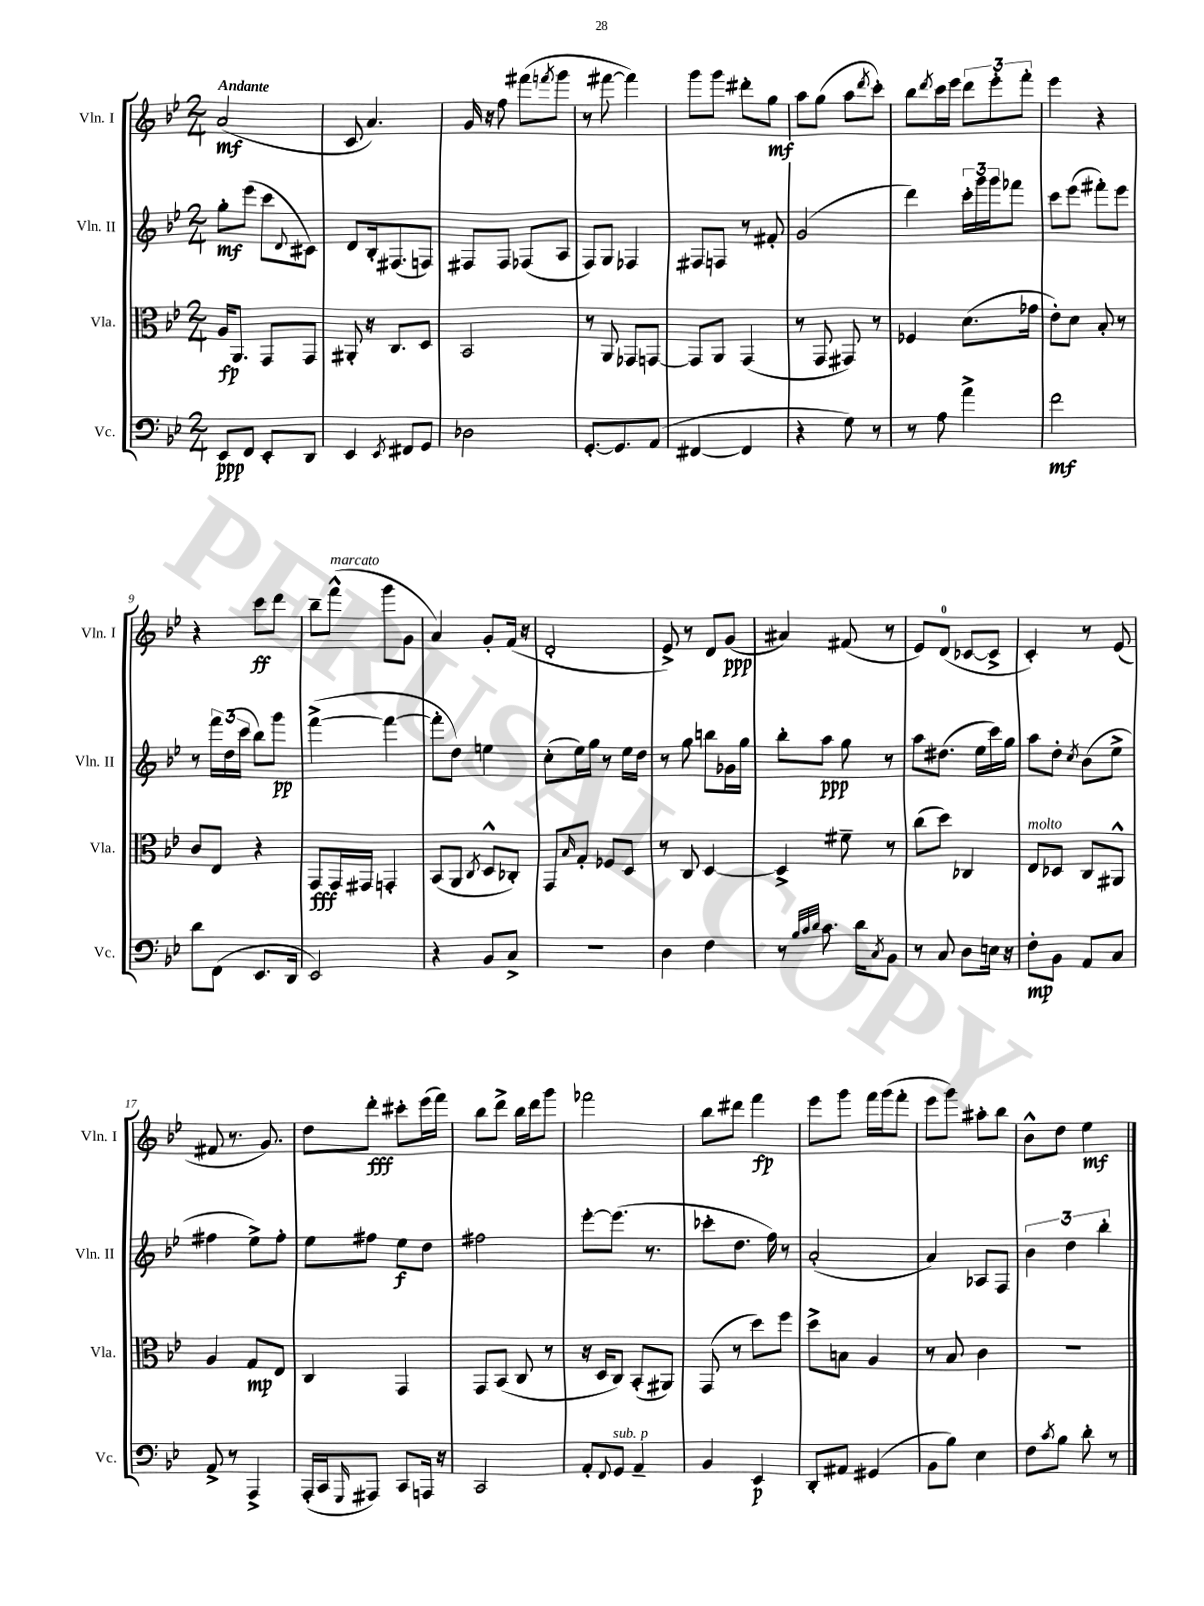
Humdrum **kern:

**kern	**dynam	**kern	**dynam	**kern	**dynam	**kern	**dynam
*part4	*part4	*part3	*part3	*part2	*part2	*part1	*part1
*staff4	*staff4	*staff3	*staff3	*staff2	*staff2	*staff1	*staff1
*I"Vc.	*	*I"Vla.	*	*I"Vln. II	*	*I"Vln. I	*
*I'Vc.	*	*I'Vla.	*	*I'Vln. II	*	*I'Vln. I	*
*clefF4	*	*clefC3	*	*clefG2	*	*clefG2	*
*k[b-e-]	*	*k[b-e-]	*	*k[b-e-]	*	*k[b-e-]	*
*M2/4	*	*M2/4	*	*M2/4	*	*M2/4	*
=1	=1	=1	=1	=1	=1	=1	=1
!	!	!	!	!	!	!LO:TX:a:B:t=Andante	!
8EE-/L	ppp	16A/KL	fp	8gg'\L	mf	(2a/	mf
.	.	8.AA/J	.	.	.	.	.
8FF/J	.	.	.	(8eee-\J	.	.	.
8EE-'/L	.	8GG/L	.	8ccc\L	.	.	.
.	.	.	.	8qqd/	.	.	.
8DD/J	.	8GG/J	.	8c#X\J)	.	.	.
=2	=2	=2	=2	=2	=2	=2	=2
4EE-/	.	8AA#X'/	.	8d/L	.	8c/	.
.	.	16r	.	16B-'/k	.	4.a/)	.
.	.	8.C/L	.	(8.F#X/	.	.	.
8qEE-/	.	.	.	.	.	.	.
8FF#X/L	.	.	.	.	.	.	.
8GG/J	.	8D/J	.	8Fn/J)	.	.	.
=3	=3	=3	=3	=3	=3	=3	=3
2D-X\	.	2BB-/	.	8F#X/L	.	16g/	.
.	.	.	.	.	.	16r	.
.	.	.	.	8F#/J	.	8ff\	.
.	.	.	.	(8F-X/L	.	(8fff#X\L	.
.	.	.	.	.	.	8qfffn/	.
.	.	.	.	8A/J	.	8ggg\J	.
=4	=4	=4	=4	=4	=4	=4	=4
[8.GG'/L	.	8r	.	8F/L)	.	8r	.
.	.	8AA/	.	8G/J	.	[8fff#X\	.
8.GG/]	.	.	.	.	.	.	.
.	.	8GG-X/L	.	4F-X/	.	4fff#\])	.
(8AA/J	.	[8GGn/J	.	.	.	.	.
=5	=5	=5	=5	=5	=5	=5	=5
[4FF#X/	.	8GG/L]	.	8F#X/L	.	8ggg\L	.
.	.	8AA/J	.	8Fn/J	.	8ggg\J	.
4FF#/]	.	(4GG/	.	8r	.	8ddd#X'\L	.
.	.	.	.	8f#X'/	.	8gg\J	mf
=6	=6	=6	=6	=6	=6	=6	=6
4r	.	8r	.	(2g/	.	8aa\L	.
.	.	8GG/	.	.	.	(8gg\J	.
8G\)	.	8GG#X/)	.	.	.	8aa\L	.
.	.	.	.	.	.	8qddd/	.
8r	.	8r	.	.	.	8ccc'\J)	.
=7	=7	=7	=7	=7	=7	=7	=7
8r	.	4F-X/	.	4ddd\)	.	8bb-\L	.
.	.	.	.	.	.	8qddd/	.
8A\	.	.	.	.	.	16ccc\L	.
.	.	.	.	.	.	16eee-\JJ	.
4a^\	.	(8.d\L	.	24ccc'\LL	.	12ddd\L	.
.	.	.	.	24ggg\	.	.	.
.	.	.	.	24ggg\J	.	12eee-'\	.
.	.	.	.	8fff-X\J	.	.	.
.	.	.	.	.	.	12fff'\J	.
.	.	16g-X\Jk	.	.	.	.	.
=8	=8	=8	=8	=8	=8	=8	=8
2f\	mf	8e-'\L)	.	8ccc\L	.	4eee-\	.
.	.	8d\J	.	(8eee-\J	.	.	.
.	.	8B-'/	.	8fff#X'\L)	.	4r	.
.	.	8r	.	8eee-\J	.	.	.
!!LO:LB:g=z
=9	=9	=9	=9	=9	=9	=9	=9
8d\L	.	8c/L	.	8r	.	4r	.
(8FF\J	.	8E-/J	.	24fff\LL	.	.	.
.	.	.	.	(24dd\	.	.	.
.	.	.	.	24ccc\JJ	.	.	.
8.EE-/L	.	4r	.	8bb-\L)	.	8ccc\L	ff
.	.	.	.	8ggg\J	pp	8ddd\J	.
16DD/Jk	.	.	.	.	.	.	.
=10	=10	=10	=10	=10	=10	=10	=10
2EE-/)	.	8GG/L	fff	([4fff^\	.	8bb-~\L	.
!	!	!	!	!	!	!LO:TX:a:i:t=marcato	!
.	.	16GG/L	.	.	.	(8fff^^\J	.
.	.	16GG#X/JJ	.	.	.	.	.
.	.	4GGn'/	.	4fff\_	.	8ggg\L	.
.	.	.	.	.	.	8g\J	.
=11	=11	=11	=11	=11	=11	=11	=11
4r	.	(8BB-/L	.	8fff'\L]	.	4a/)	.
.	.	8AA/J	.	8dd\J)	.	.	.
.	.	8qC/	.	.	.	.	.
8BB-/L	.	8D^^/L	.	4een\	.	8g'/L	.
8C^/J	.	8C-X'/J)	.	.	.	(16f/Jk	.
.	.	.	.	.	.	16r	.
=12	=12	=12	=12	=12	=12	=12	=12
2r	.	8GG/L	.	(8cc'\L	.	2d'/	.
.	.	16qqB-/	.	.	.	.	.
.	.	8G'/J	.	16ee-\L)	.	.	.
.	.	.	.	16gg\JJ	.	.	.
.	.	8F-X/L	.	8r	.	.	.
.	.	8D/J	.	16ee-\LL	.	.	.
.	.	.	.	16dd\JJ	.	.	.
=13	=13	=13	=13	=13	=13	=13	=13
4D\	.	8r	.	8r	.	8e-^/)	.
.	.	8C/	.	8gg\	.	8r	.
4F\	.	[4D/	.	8bbn\L	.	8d/L	.
.	.	.	.	16g-X\L	.	(8g/J	ppp
.	.	.	.	16gg\JJ	.	.	.
=14	=14	=14	=14	=14	=14	=14	=14
8r	.	4D^/]	.	8bb-'\L	.	4a#X/)	.
32qqB-/LLL	.	.	.	.	.	.	.
32qqc/	.	.	.	.	.	.	.
32qqd/JJJ	.	.	.	.	.	.	.
8.c\	.	.	.	8aa\J	ppp	.	.
.	.	8f#X~\	.	8gg\	.	(8f#X/	.
16d\KL	.	.	.	.	.	.	.
8qC/	.	.	.	.	.	.	.
8BB-\J	.	8r	.	8r	.	8r	.
=15	=15	=15	=15	=15	=15	=15	=15
8r	.	(8cc\L	.	8aa\L	.	8e-/L)	.
8C/	.	8dd\J)	.	(8.dd#X\J	.	(8d/J	.
8D\L	.	4C-X/	.	.	.	[8c-X/L	.
.	.	.	.	16ee-\LL	.	.	.
16En\Jk	.	.	.	16ccc\)	.	8c-^/J]	.
16r	.	.	.	16gg\JJ	.	.	.
=16	=16	=16	=16	=16	=16	=16	=16
!	!	!LO:TX:a:i:t=molto	!	!	!	!	!
8F'\L	mp	8E-/L	.	8aa\L	.	4c'/)	.
8BB-\J	.	8D-X/J	.	8dd'\J	.	.	.
.	.	.	.	8qcc/	.	.	.
8AA/L	.	8C/L	.	(8b-\L	.	8r	.
8C/J	.	8AA#X^^/J	.	8ee-^\J	.	(8e-/	.
!!LO:LB:g=z
=17	=17	=17	=17	=17	=17	=17	=17
8AA^/	.	4A/	.	4ff#X\	.	8f#X/	.
8r	.	.	.	.	.	8.r	.
4AAA^/	.	8G/L	mp	8ee-^\L)	.	.	.
.	.	.	.	.	.	8.g/)	.
.	.	8E-/J	.	8ff#'\J	.	.	.
=18	=18	=18	=18	=18	=18	=18	=18
(16AAA'/LL	.	4C/	.	8ee-\L	.	8dd\L	.
16CC/J	.	.	.	.	.	.	.
16qqGGG/	.	.	.	.	.	.	.
8AAA#X/J)	.	.	.	8ff#X\J	.	8ddd'\J	fff
8CC/L	.	4GG/	.	8ee-\L	f	8ccc#X'\L	.
16AAAn/Jk	.	.	.	8dd\J	.	(16eee-\L	.
16r	.	.	.	.	.	16fff\JJ)	.
=19	=19	=19	=19	=19	=19	=19	=19
2CC/	.	8GG/L	.	2ff#X\	.	8bb-\L	.
.	.	(8BB-/J	.	.	.	8ddd^\J	.
.	.	8C/	.	.	.	16bb-\LL	.
.	.	.	.	.	.	16ddd\J	.
.	.	8r	.	.	.	8ggg\J	.
=20	=20	=20	=20	=20	=20	=20	=20
8AA'/L	.	16r	.	[8eee-'\L	.	2fff-X\	.
.	.	16D/KL	.	.	.	.	.
8qqFF/	.	.	.	.	.	.	.
!LO:TX:a:i:t=sub. p	!	!	!	!	!	!	!
8GG/J	.	8C/J)	.	(8.eee-\J]	.	.	.
4AA~/	.	(8BB-'/L	.	.	.	.	.
.	.	.	.	8.r	.	.	.
.	.	8AA#X/J)	.	.	.	.	.
=21	=21	=21	=21	=21	=21	=21	=21
4BB-/	.	(8GG/	.	8ccc-X'\L	.	8bb-\L	.
.	.	8r	.	8.dd\J	.	8ddd#X\J	.
4EE-/	p	8dd\L)	.	.	.	4fff\	fp
.	.	.	.	16ff\)	.	.	.
.	.	8ff\J	.	8r	.	.	.
=22	=22	=22	=22	=22	=22	=22	=22
8DD'/L	.	8dd^\L	.	(2a'/	.	8eee-\L	.
8AA#X/J	.	8Bn\J	.	.	.	8ggg\J	.
(4GG#X/	.	4A/	.	.	.	16fff\LL	.
.	.	.	.	.	.	(16ggg\J	.
.	.	.	.	.	.	8fff'\J	.
=23	=23	=23	=23	=23	=23	=23	=23
8BB-\L	.	8r	.	4a/)	.	8eee-\L	.
8B-\J)	.	8B-/	.	.	.	8ggg\J)	.
4E-\	.	4c\	.	8A-X/L	.	8aa#X'\L	.
.	.	.	.	8F/J	.	8bb-\J	.
=24	=24	=24	=24	=24	=24	=24	=24
8F\L	.	2r	.	6b-\	.	8b-^^\L	.
8qc/	.	.	.	.	.	.	.
8B-\J	.	.	.	.	.	8dd\J	.
.	.	.	.	6dd\	.	.	.
8d'\	.	.	.	.	.	4ee-\	mf
.	.	.	.	6bb-'\	.	.	.
8r	.	.	.	.	.	.	.
==	==	==	==	==	==	==	==
*-	*-	*-	*-	*-	*-	*-	*-
